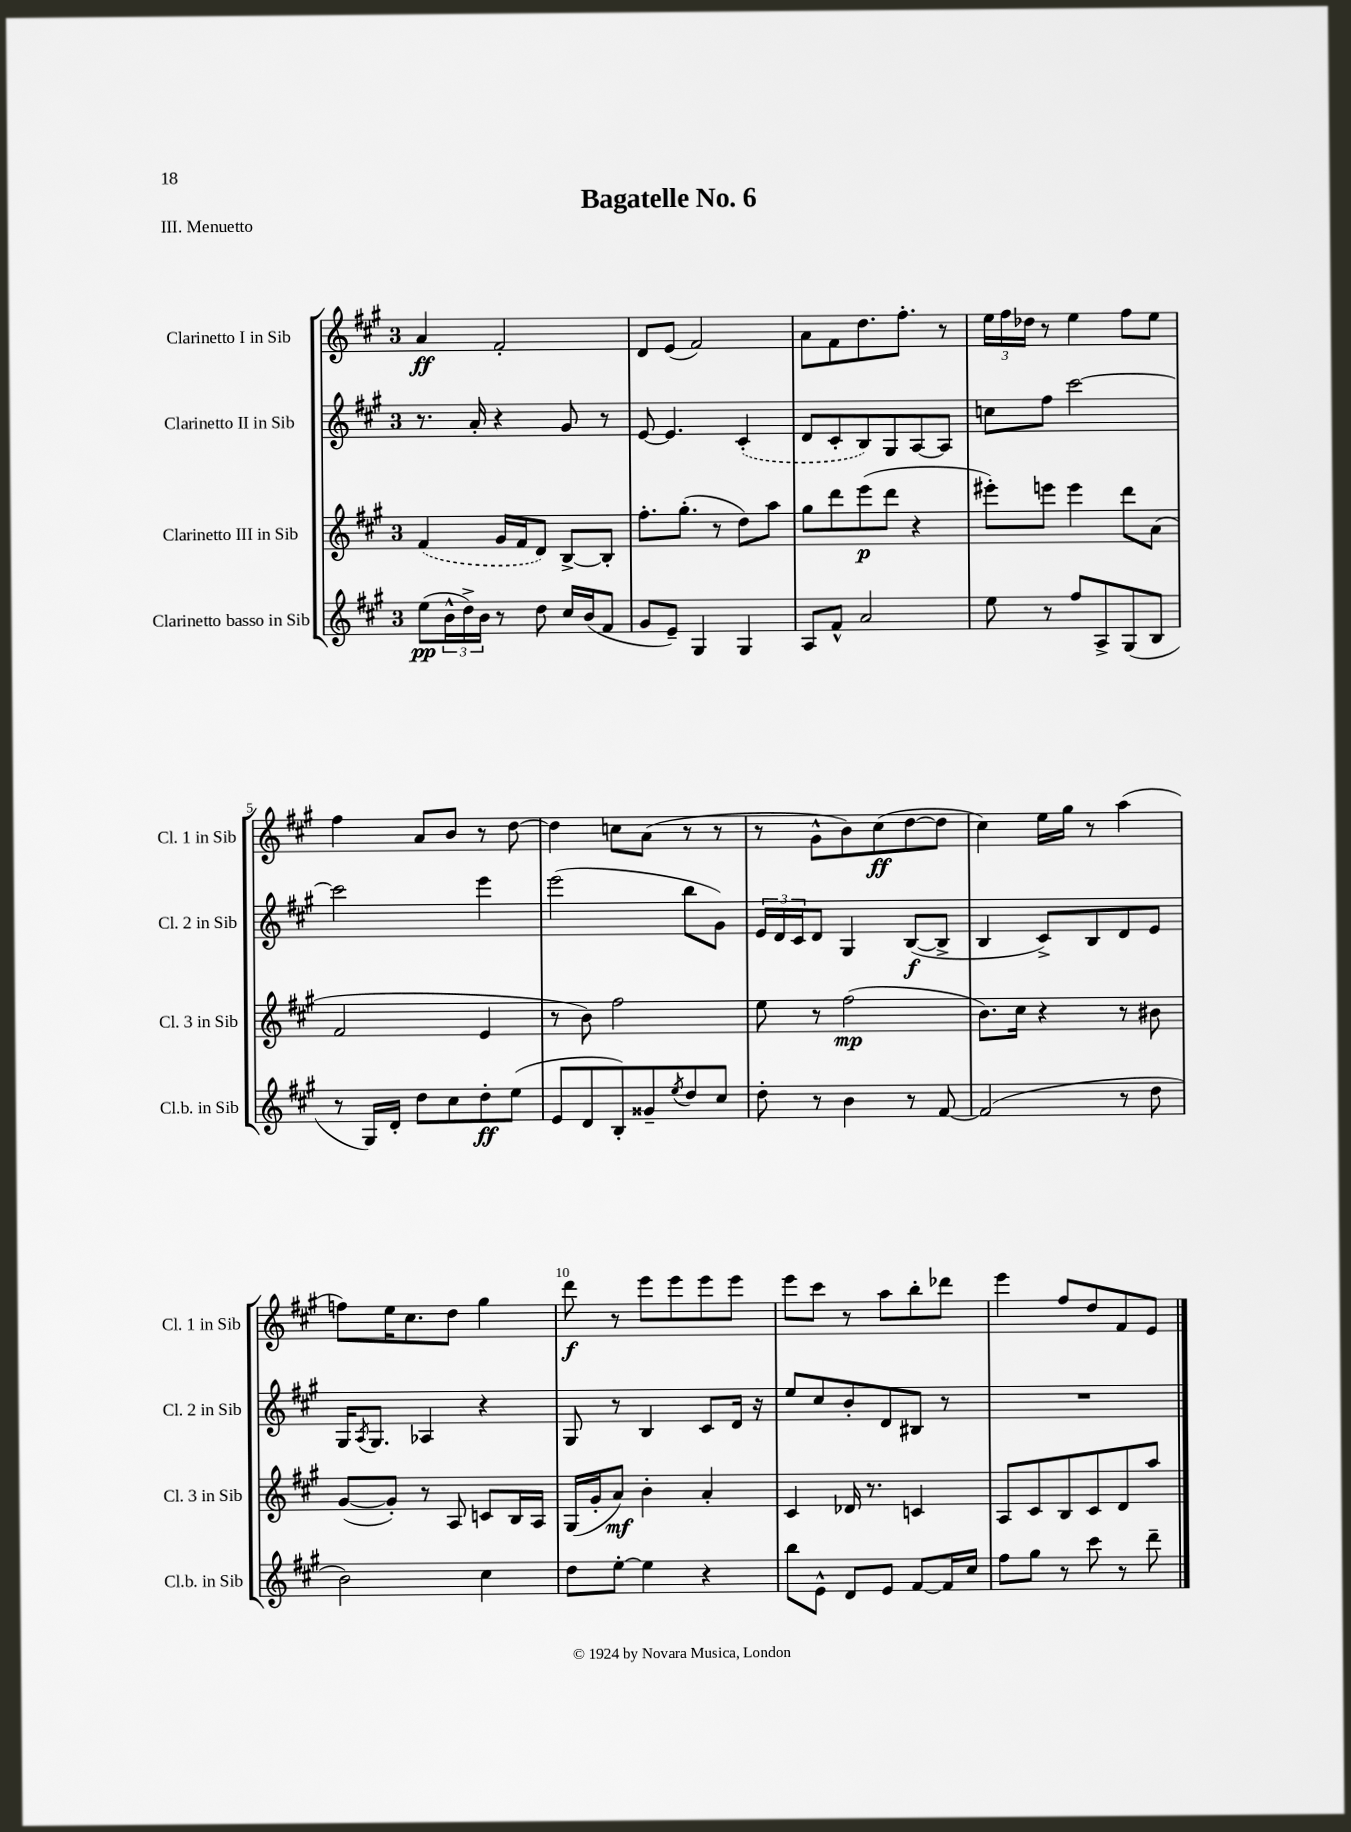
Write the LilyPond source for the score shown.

\header { title = "Bagatelle No. 6" piece = "III. Menuetto" }
<<
\new StaffGroup <<
\new Staff = "s0" \with { instrumentName = "Clarinetto I in Sib" shortInstrumentName = "Cl. 1 in Sib" } {
    \clef treble \key a \major \once \override Staff.TimeSignature.style = #'single-digit \time 3/4
    a'4\ff fis'2-. |
    d'8 e'8( fis'2) |
    a'8 fis'8 d''8. fis''8.-. r8 |
    \tuplet 3/2 { e''16 fis''16 des''16 } r8 e''4 fis''8 e''8 |
    fis''4 a'8 b'8 r8 d''8~ |
    d''4 c''8 a'8( r8 r8 |
    r8 gis'8-^ b'8) cis''8\ff( d''8~ d''8 |
    cis''4) e''16 gis''16 r8 a''4( |
    f''8) e''16 cis''8. d''8 gis''4 |
    d'''8\f r8 e'''8 e'''8 e'''8 e'''8 |
    e'''8 cis'''8 r8 a''8 b''8-. des'''8 |
    e'''4 fis''8 d''8 fis'8 e'8 \bar "|." |
}
\new Staff = "s1" \with { instrumentName = "Clarinetto II in Sib" shortInstrumentName = "Cl. 2 in Sib" } {
    \clef treble \key a \major \once \override Staff.TimeSignature.style = #'single-digit \time 3/4
    r8. a'16-. r4 gis'8 r8 |
    e'8~ e'4. \once \slurDashed cis'4-.( |
    d'8 cis'8-. b8) gis8 a8~ a8 |
    c''8 fis''8 cis'''2~ |
    cis'''2 e'''4 |
    e'''2( b''8 gis'8) |
    \tuplet 3/2 { e'16 d'16 cis'16 } d'8 gis4 b8~\f( b8-> |
    b4 cis'8->) b8 d'8 e'8 |
    gis16 \acciaccatura { a8 } gis8. aes4 r4 |
    gis8 r8 b4 cis'8 d'16 r16 |
    e''8 cis''8 b'8-. d'8 bis8 r8 |
    R2. \bar "|." |
}
\new Staff = "s2" \with { instrumentName = "Clarinetto III in Sib" shortInstrumentName = "Cl. 3 in Sib" } {
    \clef treble \key a \major \once \override Staff.TimeSignature.style = #'single-digit \time 3/4
    \once \slurDashed fis'4( gis'16 fis'16 d'8) b8~-> b8-. |
    fis''8.-. gis''8.-.( r8 d''8) a''8 |
    gis''8 d'''8 e'''8\p( d'''8 r4 |
    eis'''8-.) e'''8 e'''4 d'''8 a'8( |
    fis'2 e'4 |
    r8 b'8) fis''2 |
    e''8 r8 fis''2\mp( |
    b'8.) cis''16 r4 r8 bis'8 |
    gis'8~( gis'8-.) r8 a8 c'8 b16 a16 |
    gis16( gis'16-. a'8\mf) b'4-. a'4-. |
    cis'4 des'16 r8. c'4 |
    a8 cis'8 b8 cis'8 d'8 a''8 \bar "|." |
}
\new Staff = "s3" \with { instrumentName = "Clarinetto basso in Sib" shortInstrumentName = "Cl.b. in Sib" } {
    \clef treble \key a \major \once \override Staff.TimeSignature.style = #'single-digit \time 3/4
    e''8\pp( \tuplet 3/2 { b'16-^ d''16->) b'16 } r8 d''8 cis''16 b'16( fis'8 |
    gis'8 e'8--) gis4 gis4 |
    a8 fis'8-^ a'2 |
    e''8 r8 fis''8 a8-> gis8( b8 |
    r8 gis16) d'16-. d''8 cis''8 d''8-.\ff e''8( |
    e'8 d'8 b8-.) gisis'8-- \acciaccatura { e''8 } d''8 cis''8 |
    d''8-. r8 b'4 r8 fis'8~ |
    fis'2( r8 d''8 |
    b'2) cis''4 |
    d''8 e''8~-. e''4 r4 |
    b''8 e'8-^ d'8 e'8 fis'8~ fis'16 cis''16 |
    fis''8 gis''8 r8 cis'''8 r8 d'''8-- \bar "|." |
}
>>
>>
\layout { \context { \Score \override BarNumber.break-visibility = ##(#f #t #t) barNumberVisibility = #(every-nth-bar-number-visible 5) } }
